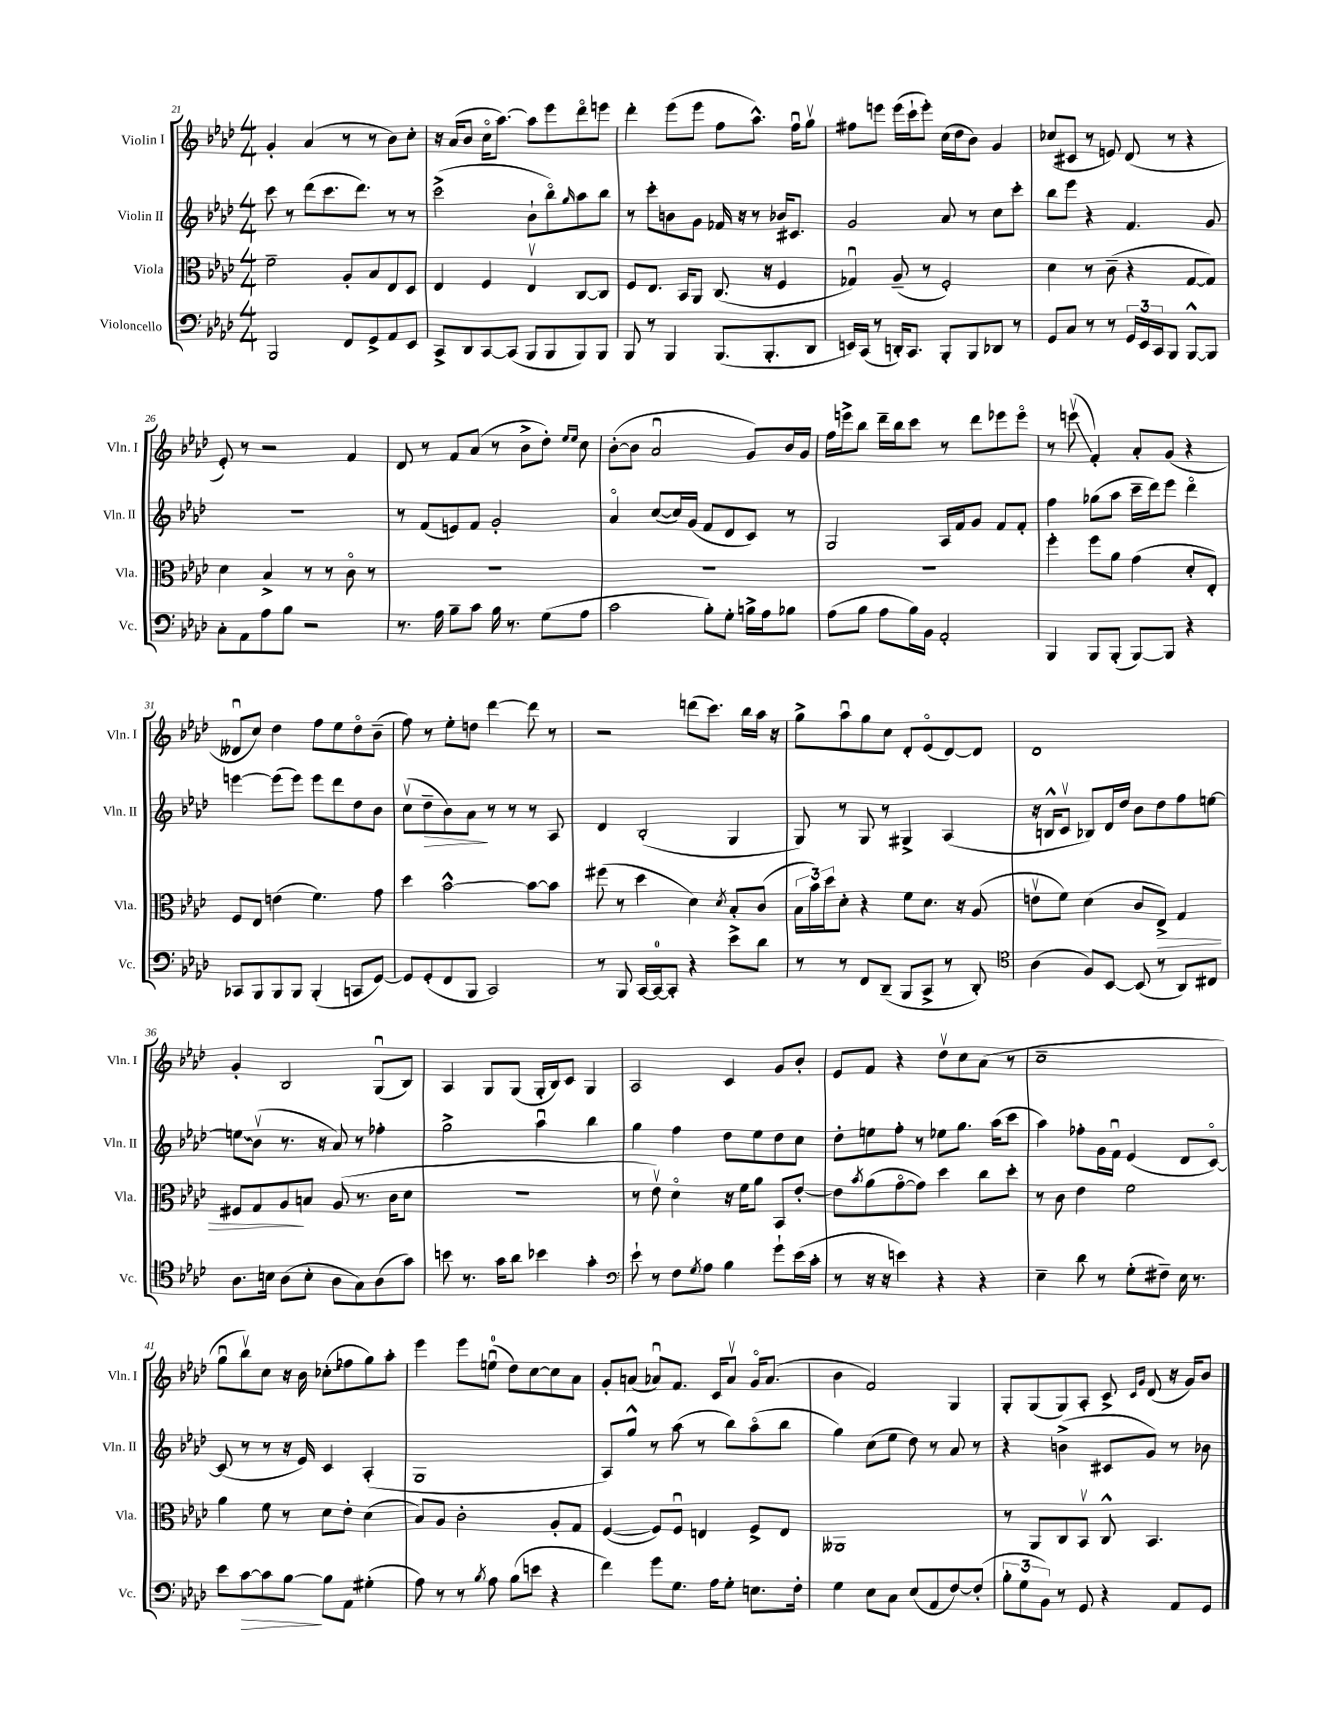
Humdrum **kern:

**kern	**kern	**kern	**kern
*staff4	*staff3	*staff2	*staff1
*clefF4	*clefC3	*clefG2	*clefG2
*k[b-e-a-d-]	*k[b-e-a-d-]	*k[b-e-a-d-]	*k[b-e-a-d-]
*M4/4	*M4/4	*M4/4	*M4/4
2BBB-	2f~	8ccc	4g'
.	.	8r	.
.	.	(8ddd-	(4a-
.	.	8.ccc	.
8FF	8A-'	.	8r
.	.	8.ddd-)	.
8GG^	8B-	.	8r
8AA-	8E-	8r	8b-)
8EE-	8D-	8r	8cc'
=	=	=	=
8CC^	4E-	(2ccc^	16r
.	.	.	(16a-
8DD-	.	.	8b-
[8CC	4F	.	16cco
.	.	.	[8.aa-)
(8CC]	.	.	.
8BBB-	4E-v	8b-`	8aa-]
8BBB-	.	8bb-o)	8eee-
.	.	16qqgg	.
8BBB-)	[8C	8aa-	8ddd-o
8BBB-	8C]	8bb-	8eee
=	=	=	=
8BBB-	8F	8r	4ddd-'
8r	8.E-	8ccc'	.
4BBB-	.	8b	(8eee-
.	16BB-	.	.
.	8AA-	8g	8eee-
(8.BBB-	(8.C	16f-	8ff
.	.	16r	.
.	.	8r	8.aa-^^)
8.BBB-'	16r	.	.
.	4F	16b-	.
.	.	8.c#	16ffu
8DD-	.	.	8ggv
=	=	=	=
16EE)	4G-u)	2g	8ff#
(16CC	.	.	.
8r	.	.	8eee
16DD')	(8A-~	.	(16eee
8.CC	.	.	16ccc`
.	8r	.	8eee')
8BBB-'	2F')	8a-	(16cc
.	.	.	16dd-
8BBB-	.	8r	8b-)
8DD-	.	8cc	4g
8r	.	8ccc'	.
=	=	=	=
8GG	4d-	8bb-	(8cc-
8C	.	8eee-	8c#
8r	8r	4r	8r
8r	(8c~	.	8e)
24GG	4r	4.f	(8d-
24EE-	.	.	.
24CC	.	.	.
8BBB-	.	.	8r
[8BBB-^^	[8G	.	4r
8BBB-]	8G])	8g	.
=	=	=	=
8C'	4d-	1r	8e-')
8AA-	.	.	8r
8A-	4B-^	.	2r
8B-	.	.	.
2r	8r	.	.
.	8r	.	.
.	8co	.	4f
.	8r	.	.
=	=	=	=
8.r	1r	8r	8d-
.	.	(8f	8r
16A-	.	.	.
8B-~	.	8e)	8f
8c	.	8f	(8a-
16B-	.	2g'	8r
8.r	.	.	.
.	.	.	8b-^
(8G	.	.	8dd-')
.	.	.	16qqee-
.	.	.	16qqee-
8A-	.	.	8cc
=	=	=	=
2c	1r	4a-o	([8b-'
.	.	.	8b-]
.	.	([8cc	2a-u
.	.	16cc])	.
.	.	(16g	.
8B-')	.	8f	.
8G'	.	8d-	.
16B^	.	8c)	8g)
16A-	.	.	.
8B-	.	8r	16b-
.	.	.	16g
=	=	=	=
(8A-	1r	2G	16ff
.	.	.	16eee^
8B-	.	.	8bb-
8A-	.	.	16ddd-~
.	.	.	16bb-
16B-)	.	.	8ccc
16BB-	.	.	.
2AA-'	.	16A-	8r
.	.	16f	.
.	.	8g	8ddd-
.	.	8f	8eee-
.	.	8f'	8eee-o
=	=	=	=
4BBB-	4ff'	4ff	8r
.	.	.	(8eeev
8BBB-	8ff	(8gg-	4f')
(8BBB-'	8a-	8aa-	.
[8BBB-)	(4g	16ccc~	8a-'
.	.	16ddd-)	.
8BBB-]	.	8eee-	(8g
4r	8d-'	4ddd-o	4r
.	8E-')	.	.
=	=	=	=
8CC-	8F	[4eee	8d--u
8BBB-	8E-	.	8cc)
8BBB-	(4e	(8eee]	4dd-
8BBB-	.	8eee)	.
(4BBB-'	4.f)	8eee	8ff
.	.	8ddd-	8ee-
8CC	.	8dd-	8dd-o
[8GG)	8g	8b-	(8b-~
=	=	=	=
8GG]	4dd-	(8ccv	8ff)
(8GG'	.	8dd-~	8r
8FF	[2b-^^	8b-)	8ee-'
8BBB-	.	8a-	8dd
2CC)	.	8r	[4ddd-
.	.	8r	.
.	8b-_	8r	8ddd-]
.	8b-]	8A-	8r
=	=	=	=
8r	(8ff#	4d-	2r
8BBB-	8r	.	.
[16CC	4dd-	(2B-'	.
16CC_	.	.	.
8CC']	.	.	.
4r	4d-)	.	(8ddd
.	.	.	8.ccc)
.	8qd-	.	.
8e-^	8B-'	4G	.
.	.	.	16bb-
8d-	(8c	.	16aa-
.	.	.	16r
=	=	=	=
8r	24B-	8G)	8gg^
.	24b-)	.	.
.	24dd-	.	.
8r	8d-'	8r	8aa-u
8FF	4r	8G	8gg
(8DD-~	.	8r	8cc
8BBB-	8f	4G#^	8d-'
8CC^	8.d-	.	(8e-o
8r	.	(4A-	[8d-)
.	16r	.	.
8DD-')	(8A-	.	8d-]
=	=	=	=
*clefC4	*	*	*
(4A-	8ev	16r	1d-
.	.	16B^^	.
.	8f)	8cv	.
8F)	(4d-	8B-)	.
[8BB-	.	16d-	.
.	.	16dd-	.
(8BB-]	8c	8b-	.
8r	8E-^)	8dd-	.
8AA-)	4G	8ff	.
8C#	.	[8ee	.
=	=	=	=
8.A-	8F#	8ee]	4g'
.	8G	(8b-v	.
16B	.	.	.
(8A-	8A-	8.r	2B-
8B'	8B	.	.
.	.	16r	.
8A-	(8A-	8a-)	.
8G)	8.r	8r	.
(8A-	.	4ff-'	(8Gu
.	16c	.	.
8g)	8d-	.	8B-)
=	=	=	=
8b	1r	2gg^	4A-
8.r	.	.	.
.	.	.	8G
16g	.	.	.
8a-	.	.	(8G
4b-	.	4aa-u	16G'
.	.	.	16B-)
.	.	.	8c
4g'	.	4bb-	4G
=	=	=	=
*clefF4	*	*	*
8e-`	8r	4gg	2A-
8r	8e-v)	.	.
8F	4d-o	4ff	.
8qG	.	.	.
8A-	.	.	.
4B-	16r	8dd-	4c
.	16f	.	.
.	8a-	8ee-	.
8g`	8BB-	8dd-	8g
(16e-	[8e-'	8cc	8b-'
16c'	.	.	.
=	=	=	=
8r	8e-]	8dd-'	8e-
.	8qb-	.	.
16r	(8a-	8ee	8f
16r	.	.	.
4e)	[8go	8ff'	4r
.	8g])	8r	.
4r	4dd-	8ee-	8dd-v
.	.	8.gg	8cc
4r	8cc	.	(8a-
.	.	(16aa-	.
.	8dd-'	8ccc	8r
=	=	=	=
4E-~	8r	4aa-)	1cc~
.	8c	.	.
8d-	4e-	8ff-'	.
8r	.	16g	.
.	.	16fu	.
(8G'	2f	(4e-	.
8F#~)	.	.	.
16E-	.	8d-	.
8.r	.	.	.
.	.	[8co)	.
=	=	=	=
8e-	4a-	(8c]	8ggu
[8c	.	8r	8bb-v)
8c]	8f	8r	8cc
[8B-	8r	16r	16r
.	.	16e-)	16b-
8B-]	8d-	4c	(8cc-'
8AA-	8e-'	.	8ff-
(4G#'	(4d-	(4A-'	8gg)
.	.	.	8aa-'
=	=	=	=
8A-)	8B-)	1G	4eee-
8r	8A-	.	.
8r	2c'	.	8eee-
8qB-	.	.	.
8A-	.	.	(8eeu
(8B-	.	.	8dd-)
8e	.	.	[8cc
4r	8A-'	.	8cc]
.	8G	.	8a-
=	=	=	=
4f)	([4F	8A-)	8g'
.	.	8gg^^	(8a
8g	8F])	8r	8a-u)
8.G	8Fu	(8aa-	8.f
.	4E	8r	.
16A-	.	.	16c
8G'	.	8bb-)	8a-v
8.E	8F^	(8aa-o	16go
.	.	.	(8.a-
.	8E	8bb-	.
16F'	.	.	.
=	=	=	=
4G	1AA--	4gg)	4b-
8E-	.	(8cc	2f)
8C	.	8ee-	.
(8E-	.	8dd-)	.
8AA-	.	8r	.
[8F)	.	8a-	4G
(8F']	.	8r	.
=	=	=	=
12B-'	8r	4r	8G'
12G	.	.	.
.	8AA-	.	(8G
12BB-)	.	.	.
8r	8C	(4b^	8G)
8GG	8BB-v	.	8A-'
4r	8C^^	8c#	8c^
.	.	.	16qqc
.	.	.	16qqg
.	4.BB-	8g)	(8d-
8AA-	.	8r	16r
.	.	.	16g)
8GG	.	8b-	8b-
==	==	==	==
*-	*-	*-	*-
